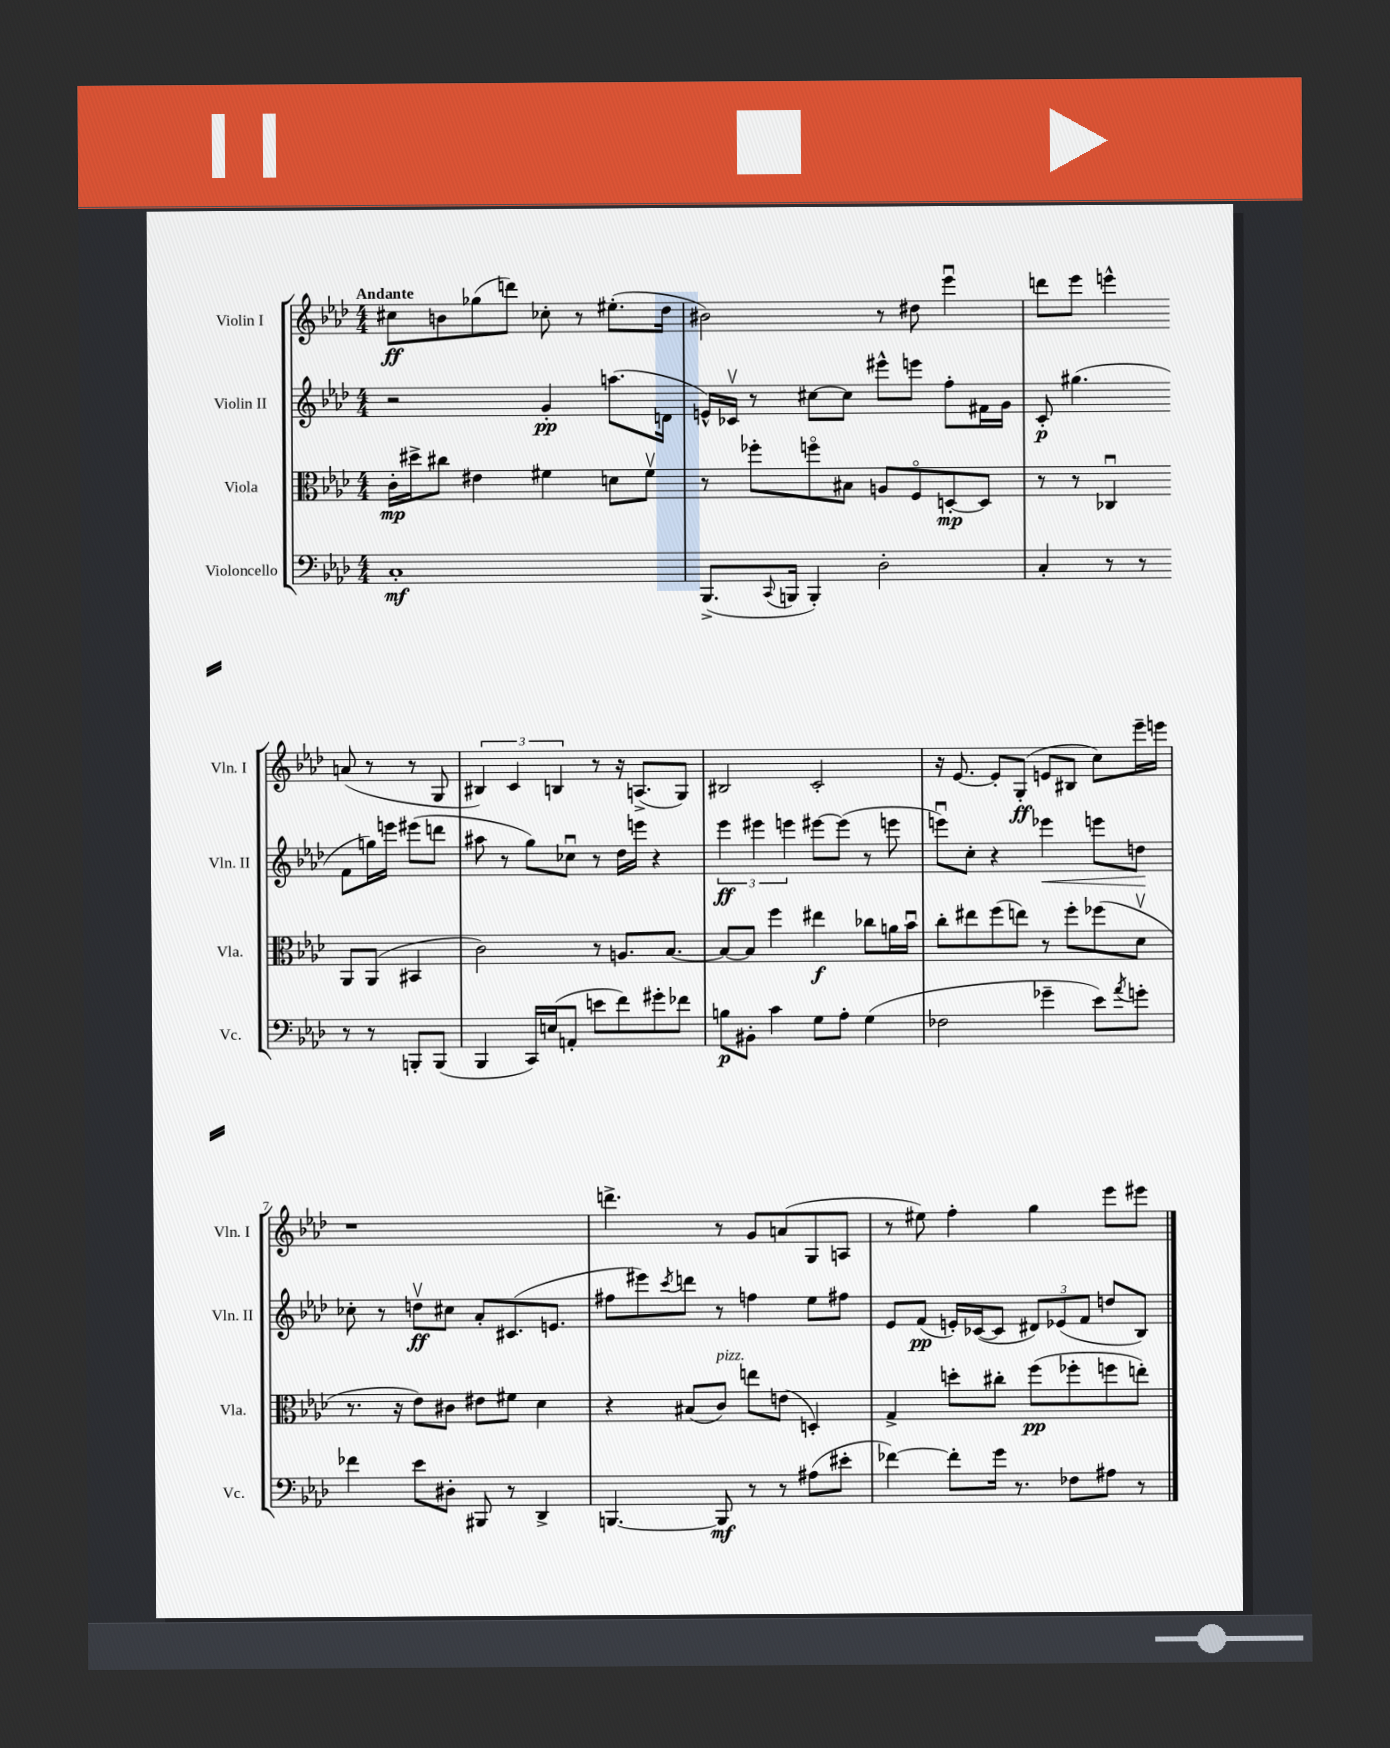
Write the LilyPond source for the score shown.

<<
\new StaffGroup <<
\new Staff = "s0" \with { instrumentName = "Violin I" shortInstrumentName = "Vln. I" } {
    \clef treble \key aes \major \numericTimeSignature \time 4/4 \tempo "Andante"
    cis''8\ff b'8 ges''8( d'''8) ces''8-. r8 eis''8.-.( des''16 |
    bis'2) r8 dis''8 ees'''4\downbow |
    d'''8 ees'''8 e'''4-^ a'8( r8 r8 g8 |
    \tuplet 3/2 { bis4) c'4 b4 } r8 r16 a8.->( g8) |
    bis2 c'2-. |
    r16 ees'8.~ ees'8-. g8-.\ff( e'8 bis8 c''8) ees'''16-- e'''16 |
    r1 |
    d'''4.-> r8 g'8 a'8( g8 a8 |
    r8 eis''8) f''4-. g''4 ees'''8 eis'''8 \bar "|." |
}
\new Staff = "s1" \with { instrumentName = "Violin II" shortInstrumentName = "Vln. II" } {
    \clef treble \key aes \major \numericTimeSignature \time 4/4
    r2 g'4-.\pp a''8.( d'16 |
    e'16-^) ces'16\upbow r8 cis''8~ cis''8 eis'''8-^ e'''8 f''8-. fis'16 g'16 |
    c'8-.\p gis''4.( f'8 g''16) e'''16 eis'''8( d'''8 |
    ais''8 r8 g''8) ces''8\downbow r8 des''16 e'''16 r4 |
    \tuplet 3/2 { ees'''4\ff eis'''4 e'''4 } eis'''8~ eis'''8( r8 e'''8 |
    e'''8\downbow) c''8-. r4 ees'''4\< e'''8 d''8\! |
    ces''8-. r8 d''8\upbow\ff cis''8 aes'8-. cis'8.( e'8. |
    fis''8 eis'''8) \acciaccatura { c'''8 } d'''8 r8 f''4 ees''8 fis''8 |
    ees'8 f'8\pp( e'16-.) ces'16~( ces'8 \tuplet 3/2 { dis'8) ees'8( f'8 } d''8 bes8) \bar "|." |
}
\new Staff = "s2" \with { instrumentName = "Viola" shortInstrumentName = "Vla." } {
    \clef alto \key aes \major \numericTimeSignature \time 4/4
    c'16-.\mp dis''16-> cis''8 eis'4 fis'4 d'8 fis'8\upbow |
    r8 fes''8-. f''8\flageolet bis8 a8 f8\flageolet d8~-.\mp d8 |
    r8 r8 ces4\downbow aes,8 aes,8( bis,4 |
    c'2) r8 a8. bes8.~ |
    bes8~ bes8 f''4 eis''4\f ces''8 a'16 bes'16\downbow |
    c''8-. eis''8 f''8( e''8) r8 f''8-. fes''8( des'8\upbow |
    r8. r16 ees'8) cis'8 eis'8 fis'8 des'4 |
    r4 bis8( c'8^\markup { \italic "pizz." }) e''8 e'8( d4-.) |
    g4-> d''8-. cis''8-. f''8\pp( fes''8-. f''8 e''8-.) \bar "|." |
}
\new Staff = "s3" \with { instrumentName = "Violoncello" shortInstrumentName = "Vc." } {
    \clef bass \key aes \major \numericTimeSignature \time 4/4
    c1-.\mf |
    bes,,8.->( \appoggiatura { c,8 } b,,16 b,,4-.) des2-. |
    c4-. r8 r8 r8 r8 b,,8-. b,,8( |
    bes,,4 c,16) e16( a,8-. e'8 f'8) gis'8-. fes'8 |
    b8\p bis,8-. c'4 g8 aes8-. g4( |
    fes2 ges'4-- ees'8) \acciaccatura { aes'8 } g'8-. |
    fes'4 ees'8 dis8-. bis,,8 r8 des,4-> |
    b,,4.~ b,,8\mf r8 r8 ais8( eis'8-. |
    fes'4~) fes'8-. g'16 r8. fes8 ais8 r8 \bar "|." |
}
>>
>>
